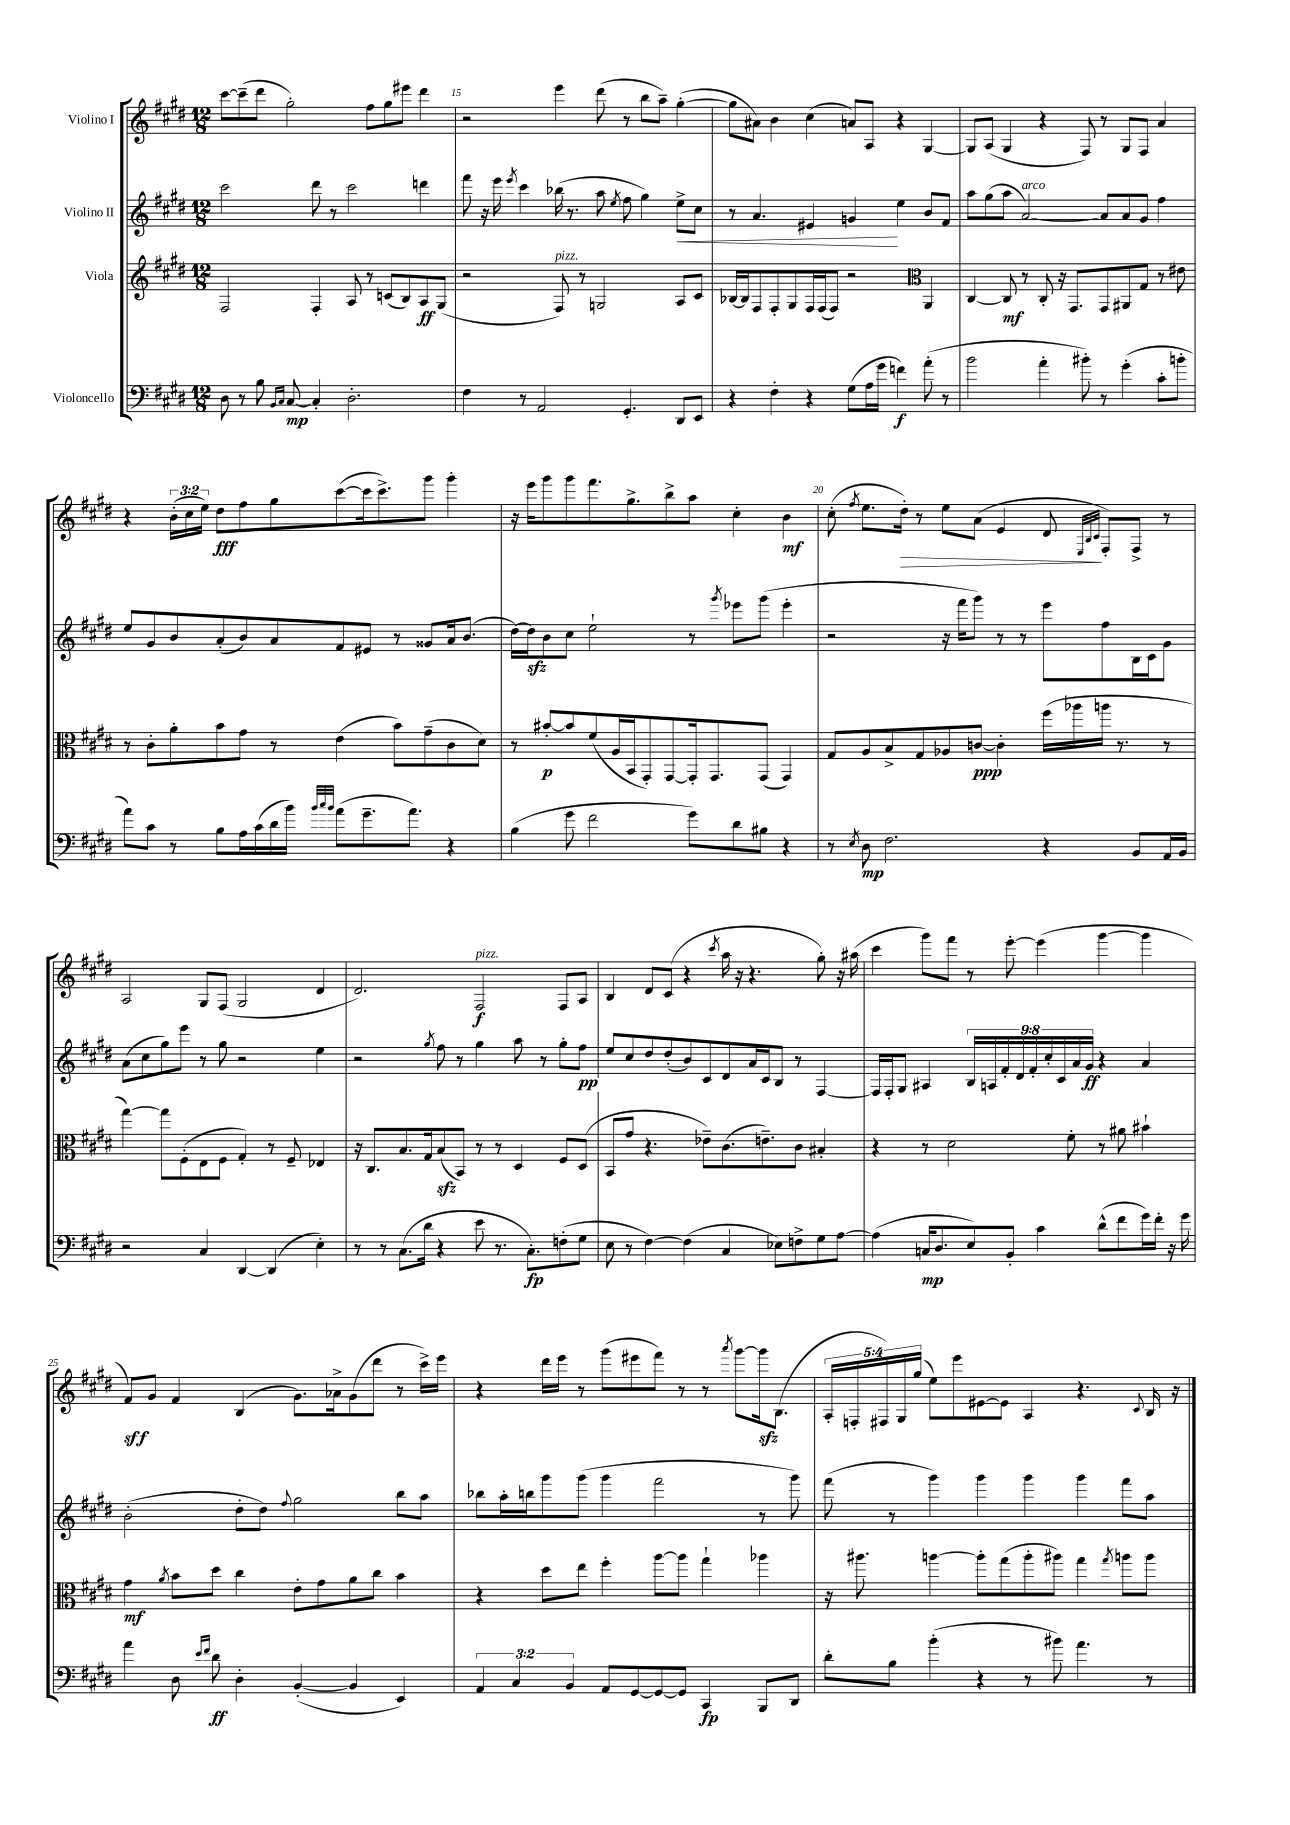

**kern	**kern	**kern	**kern
*staff4	*staff3	*staff2	*staff1
*clefF4	*clefG2	*clefG2	*clefG2
*k[f#c#g#d#]	*k[f#c#g#d#]	*k[f#c#g#d#]	*k[f#c#g#d#]
*M12/8	*M12/8	*M12/8	*M12/8
8D#\	2F#/	2ccc#\	[8ccc#\L
8r	.	.	(8ccc#~\]
8B\	.	.	8ddd#\J
16qqBB/LL	.	.	.
16qqC#/JJ	.	.	.
[8C#/	.	.	2gg#'\)
4C#'/]	4F#'/	8ddd#\	.
.	.	8r	.
2.D#'\	8A/	2ccc#\	.
.	8r	.	8ff#\L
.	(8c/L	.	8gg#\
.	8B/)	.	8eee#\J
.	8A/	4ddd\	4ddd#\
.	(8G#/J	.	.
=	=	=	=
4F#\	2r	8fff#\	2r
.	.	16r	.
.	.	16eee\	.
.	.	8qeee/	.
8r	.	4ccc#\	.
2AA/	.	.	.
.	8F#/)	(16bb-\	4eee\
.	.	8.r	.
.	8r	.	.
.	2G/	8aa\	(8ddd#\
.	.	8qee/	.
4.GG#'/	.	8ff#\	8r
.	.	4gg#\)	8bb\L
.	.	.	8aa~\J)
8DD#/L	8A/L	8ee^\L	([4gg#'\
8EE/J	8c#/J	8cc#\J	.
=	=	=	=
4r	[16B-/LL	8r	8gg#\]L
.	16B-/]J	.	.
.	8F#/	4.a/	8a#\J)
4F#'\	8F#'/	.	4b\
.	8G#/	.	.
4r	16F#/L	4e#/	(4cc#\
.	(16F#/J	.	.
.	8F#/J)	.	.
(8G#\L	2r	4g/	8a/L)
16A\L	.	.	8A/J
16g#\JJ	.	.	.
4f\)	.	4ee\	4r
*	*clefC3	*	*
(8a'\	4AA/	8b/L	[4G#/
8r	.	8f#/J	.
=	=	=	=
2b\	[4C#/	8aa\L	8G#/]L
.	.	(8gg#\	(8A/J
.	8C#/]	8aa\J	4G#/
.	8r	[2a/)	.
4a'\	8C#'/	.	4r
.	16r	.	.
.	8.GG#/L	.	.
8b#'\)	.	.	8F#/)
8r	8GG#/	8a/]L	8r
(4g#'\	8AA#/	8a/	8G#/L
.	8G#/J	8g#/J	8F#/J
8c#'\L	8r	4ff#\	4a/
8b'\J	8e#\	.	.
=	=	=	=
8a\L)	8r	8ee/L	4r
8c#\J	8c#'\L	8g#/	.
8r	8a'\	8b/	(24b'\LL
.	.	.	24cc#\
.	.	.	24ee\JJ)
8B\L	8b\	(8a'/	8dd#\L
16A\L	8g#\J	8b/)	8ff#\
(16c#\	.	.	.
16d#\	8r	8a/	8gg#\
16b\JJ)	.	.	.
32qqb/LLL	.	.	.
32qqcc#/	.	.	.
32qqb/JJJ	.	.	.
(8a\L	(4e\	8f#/	([8ccc#\
8.g#~\	.	8e#/J	16ccc#\]k
.	.	.	8.ccc#^\)
.	8b\L)	8r	.
8.a\J)	.	.	.
.	(8g#~\	8g##/L	8ggg#\J
4r	8c#\	16a/k	4ggg#'\
.	.	(8.b/J	.
.	8d#\J)	.	.
=	=	=	=
(4B\	8r	[16dd#\LL)	16r
.	.	16dd#\]J	16eee\LK
.	[8b#'/L	8b\	8ggg#\
8g#\	8b#/]	8cc#\J	8ggg#\
2f#\	(8f#/	2ee`\	8.fff#\
.	16A/L	.	.
.	16BB/J	.	8.gg#^\
.	8GG#'/)	.	.
.	[8GG#/	.	8bb^\
8g#\L)	16GG#'/]k	8r	8aa\J
.	8.GG#/	.	.
.	.	8qggg#/	.
8d#\	.	8eee-\L	4cc#'\
8B#\J	(8GG#/J	(8ggg#\J	.
4r	4GG#/)	4eee-'\	4b\
=	=	=	=
8r	8G#/L	2r	(8cc#'\
8qE/	.	.	8qff#/
8D#\	8A/	.	8.ee\L
2.F#\	8B^/	.	.
.	.	.	16dd#'\Jk)
.	8G#/	.	8r
.	8A-/	16r	8ee\L
.	.	16fff#\LK	.
.	[8c/J	8ggg#\J)	(8a\J
.	4c'\]	8r	4e/
.	.	8r	.
4r	(16ff#\LL	8eee\L	8d#/
.	16aa-\	.	.
.	.	.	32qqE/LLL
.	.	.	32qqB/
.	.	.	32qqc#/JJJ
.	16aa\JJ	8ff#\	8F#'/L)
.	8.r	.	.
8BB/L	.	16B\L	8F#^/J
.	.	16c#\J	.
16AA/L	8r	8g#\J	8r
16BB/JJ	.	.	.
=	=	=	=
2r	[4gg#\)	(8a\L	2A/
.	.	8cc#\	.
.	8gg#\]L	8gg#\)	.
.	(8F#'\	8eee\J	.
4C#/	8E\	8r	8G#/L
.	8F#\J	8gg#\	(8F#/J
[4DD#/	4G#'/)	2r	2G#/
(4DD#/]	8r	.	.
.	8F#~/	.	.
4E'\)	4E-/	4ee\	4d#/
=	=	=	=
8r	16r	2r	2.d#/)
.	8.C#/L	.	.
8r	.	.	.
(8.C#\L	8.B/	.	.
16d#\Jk	16G#/k	.	.
.	.	8qgg#/	.
4r	(8B/	8ff#\	.
.	8BB/J)	8r	.
8e\	8r	4gg#\	2F#/
8.r	8r	.	.
.	4D#/	8aa\	.
8.C#'\L)	.	.	.
.	.	8r	.
(8F'\	8F#/L	8gg#'\L	8F#/L
8G#\J	(8D#/J	8ff#\J	8A/J
=	=	=	=
8E\	8BB/L	8ee/L	4B/
8r	8g#/J	8cc#/	.
[4F#\)	4.r	8dd#/	8d#/L
.	.	(8dd#'/	(8c#/J
(4F#\]	.	8b/)	4r
.	8e-~\L)	8c#/	.
.	.	.	8qccc#/
4C#/	(8.c#\	8d#/	16aa\
.	.	.	16r
.	.	16a/L	4.r
.	8.e~\)	16c#/J	.
8E-\L)	.	8B/J	.
8F^\	8c#\J	8r	.
8G#\	4B#'/	[4F#/	8gg#'\)
[8A\J	.	.	16r
.	.	.	(16aa#\
=	=	=	=
(4A\]	4r	16F#/]LL	4ccc#\
.	.	16F#'/J	.
.	.	8G#/J	.
16C/LK	8r	4A#/	8ggg#\L)
8.D#/	.	.	.
.	2d#\	.	8fff#\J
8E/)	.	18B/LL	8r
.	.	18A/	.
.	.	18f#'/	.
8BB'/J	.	.	[8eee'\
.	.	18d#/	.
.	.	18f#'/	.
4c#\	.	.	(4eee\]
.	.	18cc#'/	.
.	.	18c#/	.
.	8f#'\	.	.
.	.	18a/	.
.	.	18g#/JJ	.
(8d#^^\L	8r	4r	[4ggg#\
8f#\	8a#\	.	.
16g#\L)	4b#`\	4a/	4ggg#\]
16f#'\JJ	.	.	.
16r	.	.	.
16g#\	.	.	.
=	=	=	=
4a\	4g#\	(2b'\	8f#/L)
.	.	.	8g#/J
.	8qa/	.	.
8D#\	8b\L	.	4f#/
16qqe/LL	.	.	.
16qqf#/JJ	.	.	.
8d#\	8dd#\J	.	.
4D#'\	4cc#\	8dd#'\L	(4B/
.	.	8dd#\J)	.
.	.	8qqff#/	.
([4BB'/	8e'\L	2gg#\	8.g#\L)
.	8g#\	.	.
.	.	.	16a-^\k
4BB/]	8a\	.	(8g#\
.	8cc#\J	.	8ddd#\J
4EE/)	4b\	8bb\L	8r
.	.	8aa\J	16ccc#^\LL)
.	.	.	16eee\JJ
=	=	=	=
6AA/	4r	8bb-\L	4r
.	.	16aa'\L	.
6C#/	.	.	.
.	.	16bb\J	.
.	8dd#\L	8ggg#\	16ddd#\LL
.	.	.	16eee\JJ
6BB/	.	.	.
.	8ee\J	(8ggg#\J	8r
8AA/L	4ff#'\	4ggg#\	(8ggg#\L
[8GG#/	.	.	8eee#\
8GG#/_	[8aa\L	2fff#\	8fff#\J)
8GG#/]J	8aa\]J	.	8r
4CC#/	4gg#`\	.	8r
.	.	.	8qaaa/
.	.	.	[8ggg#\L
8BBB/L	4aa-\	8r	16ggg#\]k
.	.	.	(8.B\J
8DD#/J	.	8ggg#\)	.
=	=	=	=
8d#'\L	16r	(8fff#\	20A'/LL
.	.	.	20F'/
.	8.aa#\	.	.
.	.	.	20F#/)
8B\J	.	8r	.
.	.	.	20G#/
.	.	.	(20gg#/JJ
(4b'\	[4aa\	4ggg#\)	8ee\L)
.	.	.	8eee\
4r	8aa'\]L	4ggg#\	[8e#\
.	(8gg#\	.	8e#\]J
8r	8aa'\	4ggg#\	4A/
8b#\)	8aa#\J)	.	.
4.a\	4gg#\	4ggg#\	4.r
.	8qgg#/	.	.
.	8aa\L	8fff#\L	.
.	.	.	8qqc#/
8r	8aa\J	8aa\J	16B/
.	.	.	16r
==	==	==	==
*-	*-	*-	*-
